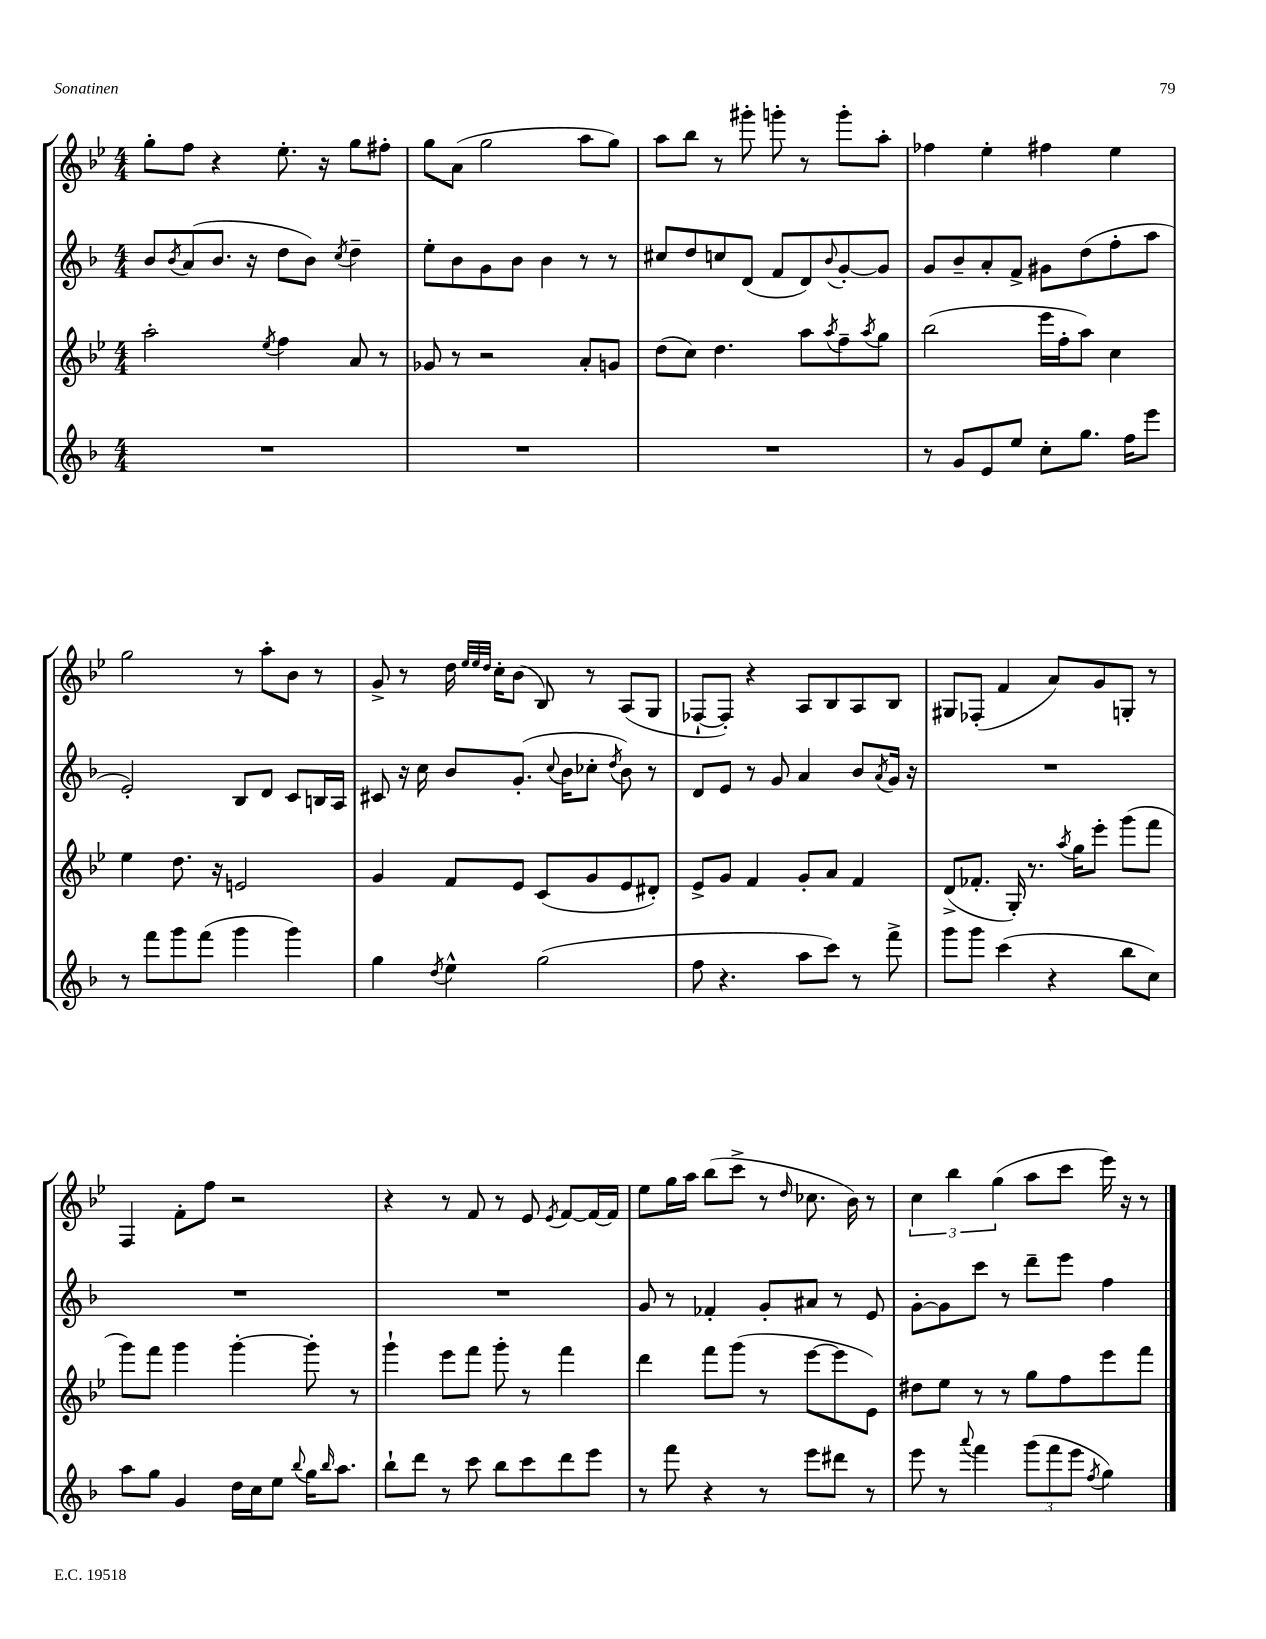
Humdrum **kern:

**kern	**kern	**kern	**kern
*part4	*part3	*part2	*part1
*staff4	*staff3	*staff2	*staff1
*clefG2	*clefG2	*clefG2	*clefG2
*k[b-]	*k[b-e-]	*k[b-]	*k[b-e-]
*M4/4	*M4/4	*M4/4	*M4/4
=27	=27	=27	=27
1r	2aa'\	8b-/L	8gg'\L
.	.	8qb-/	.
.	.	(8a/	8ff\J
.	.	8.b-/J	4r
.	.	16r	.
.	8qee-/	.	.
.	4ff\	8dd\L	8.ee-'\
.	.	8b-\J)	.
.	.	.	16r
.	.	8qcc/	.
.	8a/	4dd~\	8gg\L
.	8r	.	8ff#X'\J
=28	=28	=28	=28
1r	8g-X/	8ee'\L	8gg\L
.	8r	8b-\	(8a\J
.	2r	8g\	2gg\
.	.	8b-\J	.
.	.	4b-\	.
.	8a'/L	8r	8aa\L
.	8gn/J	8r	8gg\J)
=29	=29	=29	=29
1r	(8dd\L	8cc#X/L	8aa\L
.	8cc\J)	8dd/	8bb-\J
.	4.dd\	8ccn/	8r
.	.	(8d/J	8ggg#X'\
.	.	8f/L	8gggn'\
.	8aa\L	8d/)	8r
.	8qaa/	8qqb-/	.
.	8ff~\	[8g'/	8ggg'\L
.	8qaa/	.	.
.	8gg\J	8g/J]	8aa'\J
=30	=30	=30	=30
8r	(2bb-\	8g/L	4ff-X\
8g/L	.	8b-~/	.
8e/	.	8a'/	4ee-'\
8ee/J	.	8f^/J	.
8cc'\L	16eee-\LL	8g#X\L	4ff#X\
.	16ff'\J	.	.
8.gg\J	8aa\J)	(8dd\	.
.	4cc\	8ff'\	4ee-\
16ff\KL	.	.	.
8eee\J	.	8aa\J	.
!!LO:LB:g=z
=31	=31	=31	=31
8r	4ee-\	2e'/)	2gg\
8fff\L	.	.	.
8ggg\	8.dd\	.	.
(8fff\J	.	.	.
.	16r	.	.
4ggg\	2en/	8B-/L	8r
.	.	8d/J	8aa'\L
4ggg\)	.	8c/L	8b-\J
.	.	16Bn/L	8r
.	.	16A/JJ	.
=32	=32	=32	=32
4gg\	4g/	8c#X/	8g^/
.	.	16r	8r
.	.	16cc\	.
8qdd/	.	.	.
4ee^^\	8f/L	8b-/L	16dd\
.	.	.	32qqee-/LLL
.	.	.	32qqee-/
.	.	.	32qqdd/JJJ
.	.	.	16cc'\KL
.	8e-/J	(8.g'/J	(8b-\J
(2gg\	(8c/L	.	8B-/)
.	.	8qqcc/	.
.	.	16b-\KL	.
.	8g/	8cc-X'\J	8r
.	.	8qdd/	.
.	8e-/	8b-\)	(8A/L
.	8d#X'/J)	8r	8G/J
=33	=33	=33	=33
8ff\	8e-^/L	8d/L	[8F-X`/L
4.r	8g/J	8e/J	8F-'/J])
.	4f/	8r	4r
.	.	8g/	.
8aa\L	8g'/L	4a/	8A/L
8ccc\J)	8a/J	.	8B-/
8r	4f/	8b-/L	8A/
.	.	8qa/	.
8fff^\	.	16g/Jk	8B-/J
.	.	16r	.
=34	=34	=34	=34
8ggg\L	(8d^/L	1r	8G#X/L
8ggg\J	8.f-X'/J	.	(8F-X'/J
(4ccc\	.	.	4f/
.	16G'/)	.	.
.	8.r	.	.
4r	.	.	8a/L)
.	8qaa/	.	.
.	16gg\KL	.	.
.	8eee-'\J	.	8g/
8bb-\L	(8ggg\L	.	8Gn'/J
8cc\J)	8fff\J	.	8r
!!LO:LB:g=z
=35	=35	=35	=35
8aa\L	8ggg\L)	1r	4F/
8gg\J	8fff\J	.	.
4g/	4ggg\	.	8f'\L
.	.	.	8ff\J
16dd\LL	[4ggg'\	.	2r
16cc\J	.	.	.
8ee\J	.	.	.
8qqbb-/	.	.	.
16gg\KL	8ggg'\]	.	.
16qqbb-/	.	.	.
8.aa\J	.	.	.
.	8r	.	.
=36	=36	=36	=36
8bb-`\L	4ggg`\	1r	4r
8ddd\J	.	.	.
8r	8eee-\L	.	8r
8ccc\	8fff\J	.	8f/
8bb-\L	8ggg'\	.	8r
8ccc\	8r	.	8e-/
.	.	.	8qe-/
8ddd\	4fff\	.	[8f/L
8eee\J	.	.	16f/L_
.	.	.	16f/JJ]
=37	=37	=37	=37
8r	4ddd\	8g/	8ee-\L
8fff\	.	8r	16gg\L
.	.	.	16aa\JJ
4r	8fff\L	4f-X'/	(8bb-\L
.	(8ggg\J	.	8ccc^\J
8r	8r	8g'/L	8r
.	.	.	16qqdd/
8eee\L	[8eee-\L	8a#X/J	8.cc-X\
8ddd#X\J	8eee-\]	8r	.
.	.	.	16b-\)
8r	8e-\J)	8e/	8r
=38	=38	=38	=38
8eee\	8dd#X\L	[8g'\L	6cc\
8r	8ee-\J	8g\]	.
.	.	.	6bb-\
8qqaaa/	.	.	.
4fff\	8r	8ccc\J	.
.	.	.	(6gg\
.	8r	8r	.
(12ggg\L	8gg\L	8ddd~\L	8aa\L
12fff\	.	.	.
.	8ff\	8eee\J	8ccc\J
12eee\J	.	.	.
8qff/	.	.	.
4gg\)	8eee-\	4ff\	16eee-\)
.	.	.	16r
.	8fff\J	.	8r
==	==	==	==
*-	*-	*-	*-
